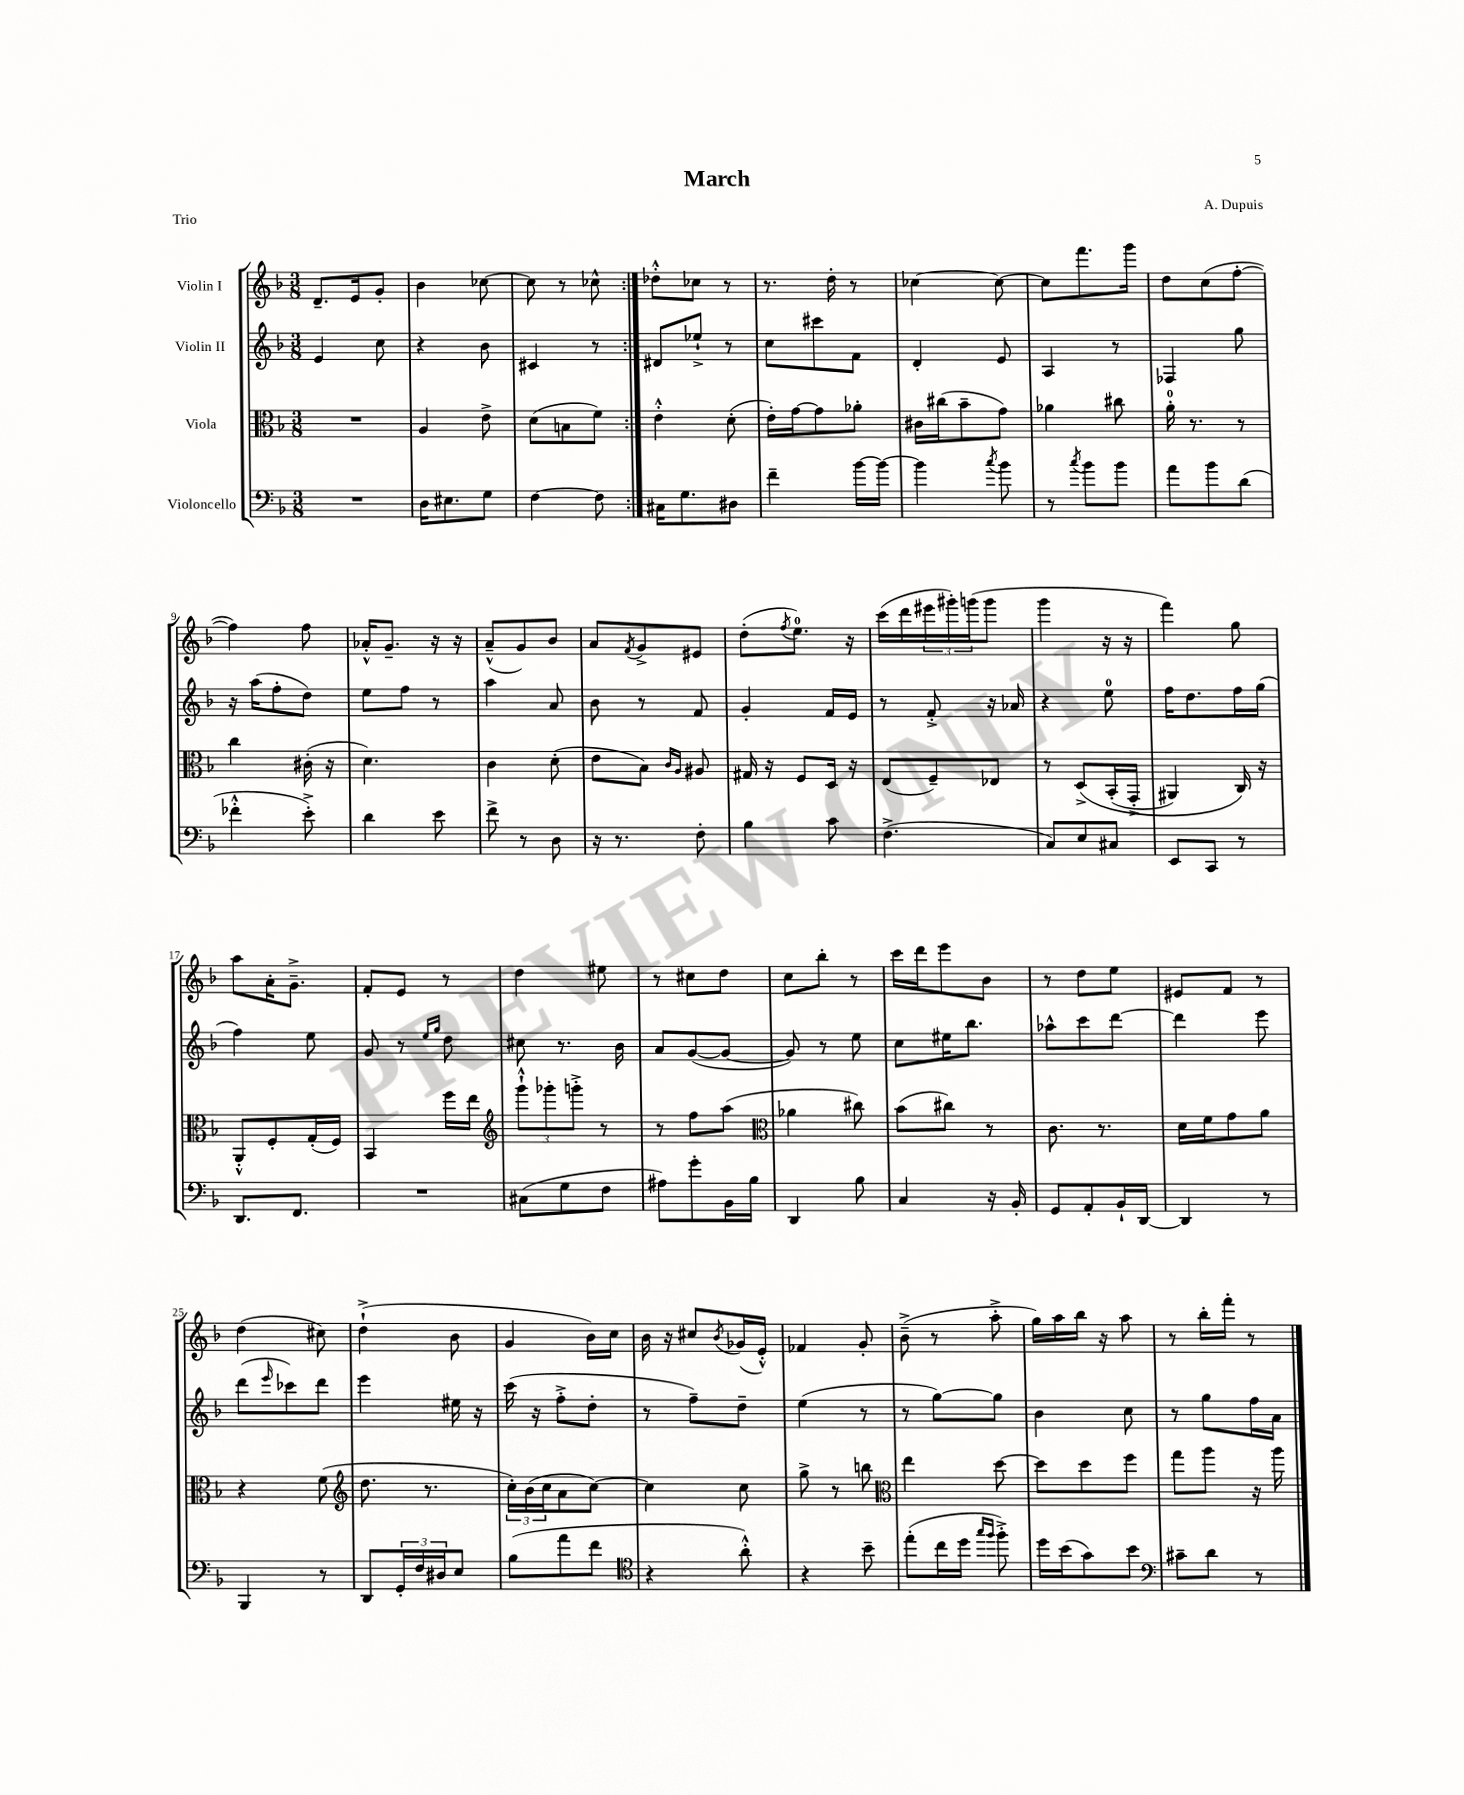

**kern	**kern	**kern	**kern
*part4	*part3	*part2	*part1
*staff4	*staff3	*staff2	*staff1
*I"Violoncello	*I"Viola	*I"Violin II	*I"Violin I
*clefF4	*clefC3	*clefG2	*clefG2
*k[b-]	*k[b-]	*k[b-]	*k[b-]
*M3/8	*M3/8	*M3/8	*M3/8
=1	=1	=1	=1
4.r	4.r	4e/	8.d~/L
.	.	.	16e/k
.	.	8cc\	8g'/J
=2	=2	=2	=2
16D\KL	4A/	4r	4b-\
8.E#X\	.	.	.
8G\J	8e^\	8b-\	[8cc-X\
=3	=3	=3	=3
[4F\	(8d\L	4c#X/	8cc-\]
.	8Bn\	.	8r
8F\]	8f\J)	8r	8cc-X^^\
=4:|!	=4:|!	=4:|!	=4:|!
16C#X\KL	4e'^^\	8d#X/L	8dd-X'^^\L
8.G\	.	.	.
.	.	8ee-X`^/J	8cc-X\J
8D#X\J	(8d'\	8r	8r
=5	=5	=5	=5
4f~\	16e'\LL)	8cc\L	8.r
.	[16g\J	.	.
.	8g\]	8ccc#X\	.
.	.	.	16dd'\
[16b-\LL	8a-X'\J	8f\J	8r
16b-\JJ_	.	.	.
=6	=6	=6	=6
4b-\]	16c#X\LL	4d'/	[4cc-X\
.	(16cc#X\J	.	.
.	8b-~\	.	.
8qcc/	.	.	.
8b-\	8g\J)	8e/	8cc-\_
=7	=7	=7	=7
8r	4a-X\	4A/	8cc-\L]
8qcc/	.	.	.
8b-\L	.	.	8.fff\
8b-\J	8cc#X\	8r	.
.	.	.	16ggg\Jk
=8	=8	=8	=8
8a\L	16a'\	4F-X/	8dd\L
.	8.r	.	.
8b-\	.	.	(8cc\
(8d\J	8r	8gg\	[8ff'\J
!!LO:LB:g=z
=9	=9	=9	=9
4f-X'^^\	4cc\	16r	4ff\])
.	.	(16aa\KL	.
.	.	8ff'\	.
8e'^\)	(16c#X'\	8dd\J)	8ff\
.	16r	.	.
=10	=10	=10	=10
4d\	4.d\)	8ee\L	16a-X'^^/KL
.	.	.	8.g~/J
.	.	8ff\J	.
8e\	.	8r	16r
.	.	.	16r
=11	=11	=11	=11
8f^\	4c\	4aa\	(8a~^^/L
8r	.	.	8g/)
8D\	(8d'\	8a/	8b-/J
=12	=12	=12	=12
16r	8e\L	8b-\	8a/L
8.r	.	.	.
.	.	.	8qf/
.	8B-\J)	8r	8g^/
.	16qqc/LL	.	.
.	16qqA/JJ	.	.
8F'\	8A#X/	8f/	8e#X/J
=13	=13	=13	=13
4B-\	16G#X/	4g'/	(8dd'\L
.	16r	.	.
.	.	.	8qff/
.	8F/L	.	8.ee\J)
8c\	16D/Jk	16f/LL	.
.	16r	16e/JJ	16r
=14	=14	=14	=14
(4.F^\	(8E/L	8r	(16ccc\LL
.	.	.	16ddd\
.	8F~/)	8f'^/	24eee#X\
.	.	.	24ggg#X'\)
.	.	.	(24gggn\J
.	8E-X/J	16r	8ggg\J
.	.	16a-X/	.
=15	=15	=15	=15
8C/L)	8r	4r	4ggg\
8E/	(8D^/L	.	.
8C#X/J	(16BB-'/L	8ee\	16r
.	16GG'^/JJ	.	16r
=16	=16	=16	=16
8EE/L	4AA#X/)	16ff\KL	4fff\)
.	.	8.dd\	.
8CC/J	.	.	.
8r	16C/)	16ff\L	8gg\
.	16r	(16gg\JJ	.
!!LO:LB:g=z
=17	=17	=17	=17
8.DD/L	8AA'^^/L	4ff\)	8aa\L
.	8F'/	.	16a'\K
8.FF/J	.	.	8.g~^\J
.	(16G'/L	8ee\	.
.	16F/JJ)	.	.
=18	=18	=18	=18
4.r	4BB-/	8g/	8f'/L
.	.	8r	8e/J
.	.	16qqee/LL	.
.	.	16qqgg/JJ	.
.	16ff\LL	8dd\	8r
.	16ee\JJ	.	.
=19	=19	=19	=19
*	*clefG2	*	*
(8C#X\L	12ggg`^^\L	8cc#X\	4dd\
.	12ggg-X'\	.	.
8G\	.	8.r	.
.	12gggn'^\J	.	.
8F\J	8r	.	8ee#X\
.	.	16b-\	.
=20	=20	=20	=20
8A#X\L)	8r	8a/L	8r
8g'\	8ff\L	([8g/	8cc#X\L
16BB-\L	(8aa\J	8g/J_	8dd\J
16B-\JJ	.	.	.
=21	=21	=21	=21
*	*clefC3	*	*
4DD/	4a-X\	8g/])	8cc\L
.	.	8r	8bb-'\J
8B-\	8cc#X\)	8ee\	8r
=22	=22	=22	=22
4C/	(8b-\L	8cc\L	16ccc\LL
.	.	.	16ddd\J
.	8cc#X\J)	16ee#X\K	8eee\
.	.	8.bb-\J	.
16r	8r	.	8b-\J
16BB-'/	.	.	.
=23	=23	=23	=23
8GG/L	8.c\	8aa-X^^\L	8r
8AA'/	.	8ccc\	8dd\L
.	8.r	.	.
16BB-`/L	.	[8ddd\J	8ee\J
[16DD/JJ	.	.	.
=24	=24	=24	=24
4DD/]	16d\LL	4ddd\]	8e#X/L
.	16f\J	.	.
.	8g\	.	8f/J
8r	8a\J	8eee\	8r
!!LO:LB:g=z
=25	=25	=25	=25
4BBB-/	4r	(8ddd\L	(4dd\
.	.	16qqeee/	.
.	.	8ccc-X\)	.
8r	(8f\	8ddd\J	8cc#X\)
=26	=26	=26	=26
*	*clefG2	*	*
8DD/L	8.dd\	4eee\	(4dd`^\
24GG'/L	.	.	.
24F/	.	.	.
.	8.r	.	.
24D#X/J	.	.	.
8E/J	.	16ee#X\	8b-\
.	.	16r	.
=27	=27	=27	=27
(8B-\L	24cc'\LL)	(16ccc\	4g/
.	(24b-\	.	.
.	.	16r	.
.	24cc\J	.	.
8a\	8a\	8ff'^\L	.
8f\J	[8cc\J)	8dd'\J	16b-\LL)
.	.	.	16cc\JJ
=28	=28	=28	=28
*clefC4	*	*	*
4r	4cc\]	8r	16b-\
.	.	.	16r
.	.	8ff~\L)	8cc#X/L
.	.	.	8qb-/
8a'^^\)	8cc\	8dd~\J	(16g-X/L
.	.	.	16e'^^/JJ)
=29	=29	=29	=29
4r	8gg^\	(4ee\	4f-X/
.	8r	.	.
8b-~\	8bbn\	8r	8g'/
=30	=30	=30	=30
*	*clefC3	*	*
(8ee'\L	4ee\	8r	(8b-~^\
16cc\L	.	[8gg\L)	8r
16dd\JJ	.	.	.
16qqgg/LL	.	.	.
16qqff/JJ	.	.	.
8ff'^\)	[8dd\	8gg\J]	8aa'^\
=31	=31	=31	=31
16dd\LL	8dd\L]	4b-\	16gg\LL)
(16b-\J	.	.	16aa\
8g\)	8dd\	.	16bb-\JJ
.	.	.	16r
8b-\J	8ff\J	8cc\	8aa\
=32	=32	=32	=32
*clefF4	*	*	*
8c#X~\L	8gg\L	8r	8r
8d\J	8aa\J	8gg\L	16bb-'\LL
.	.	.	16fff'\JJ
8r	16r	16ff\L	8r
.	16aa\	16a\JJ	.
==	==	==	==
*-	*-	*-	*-
